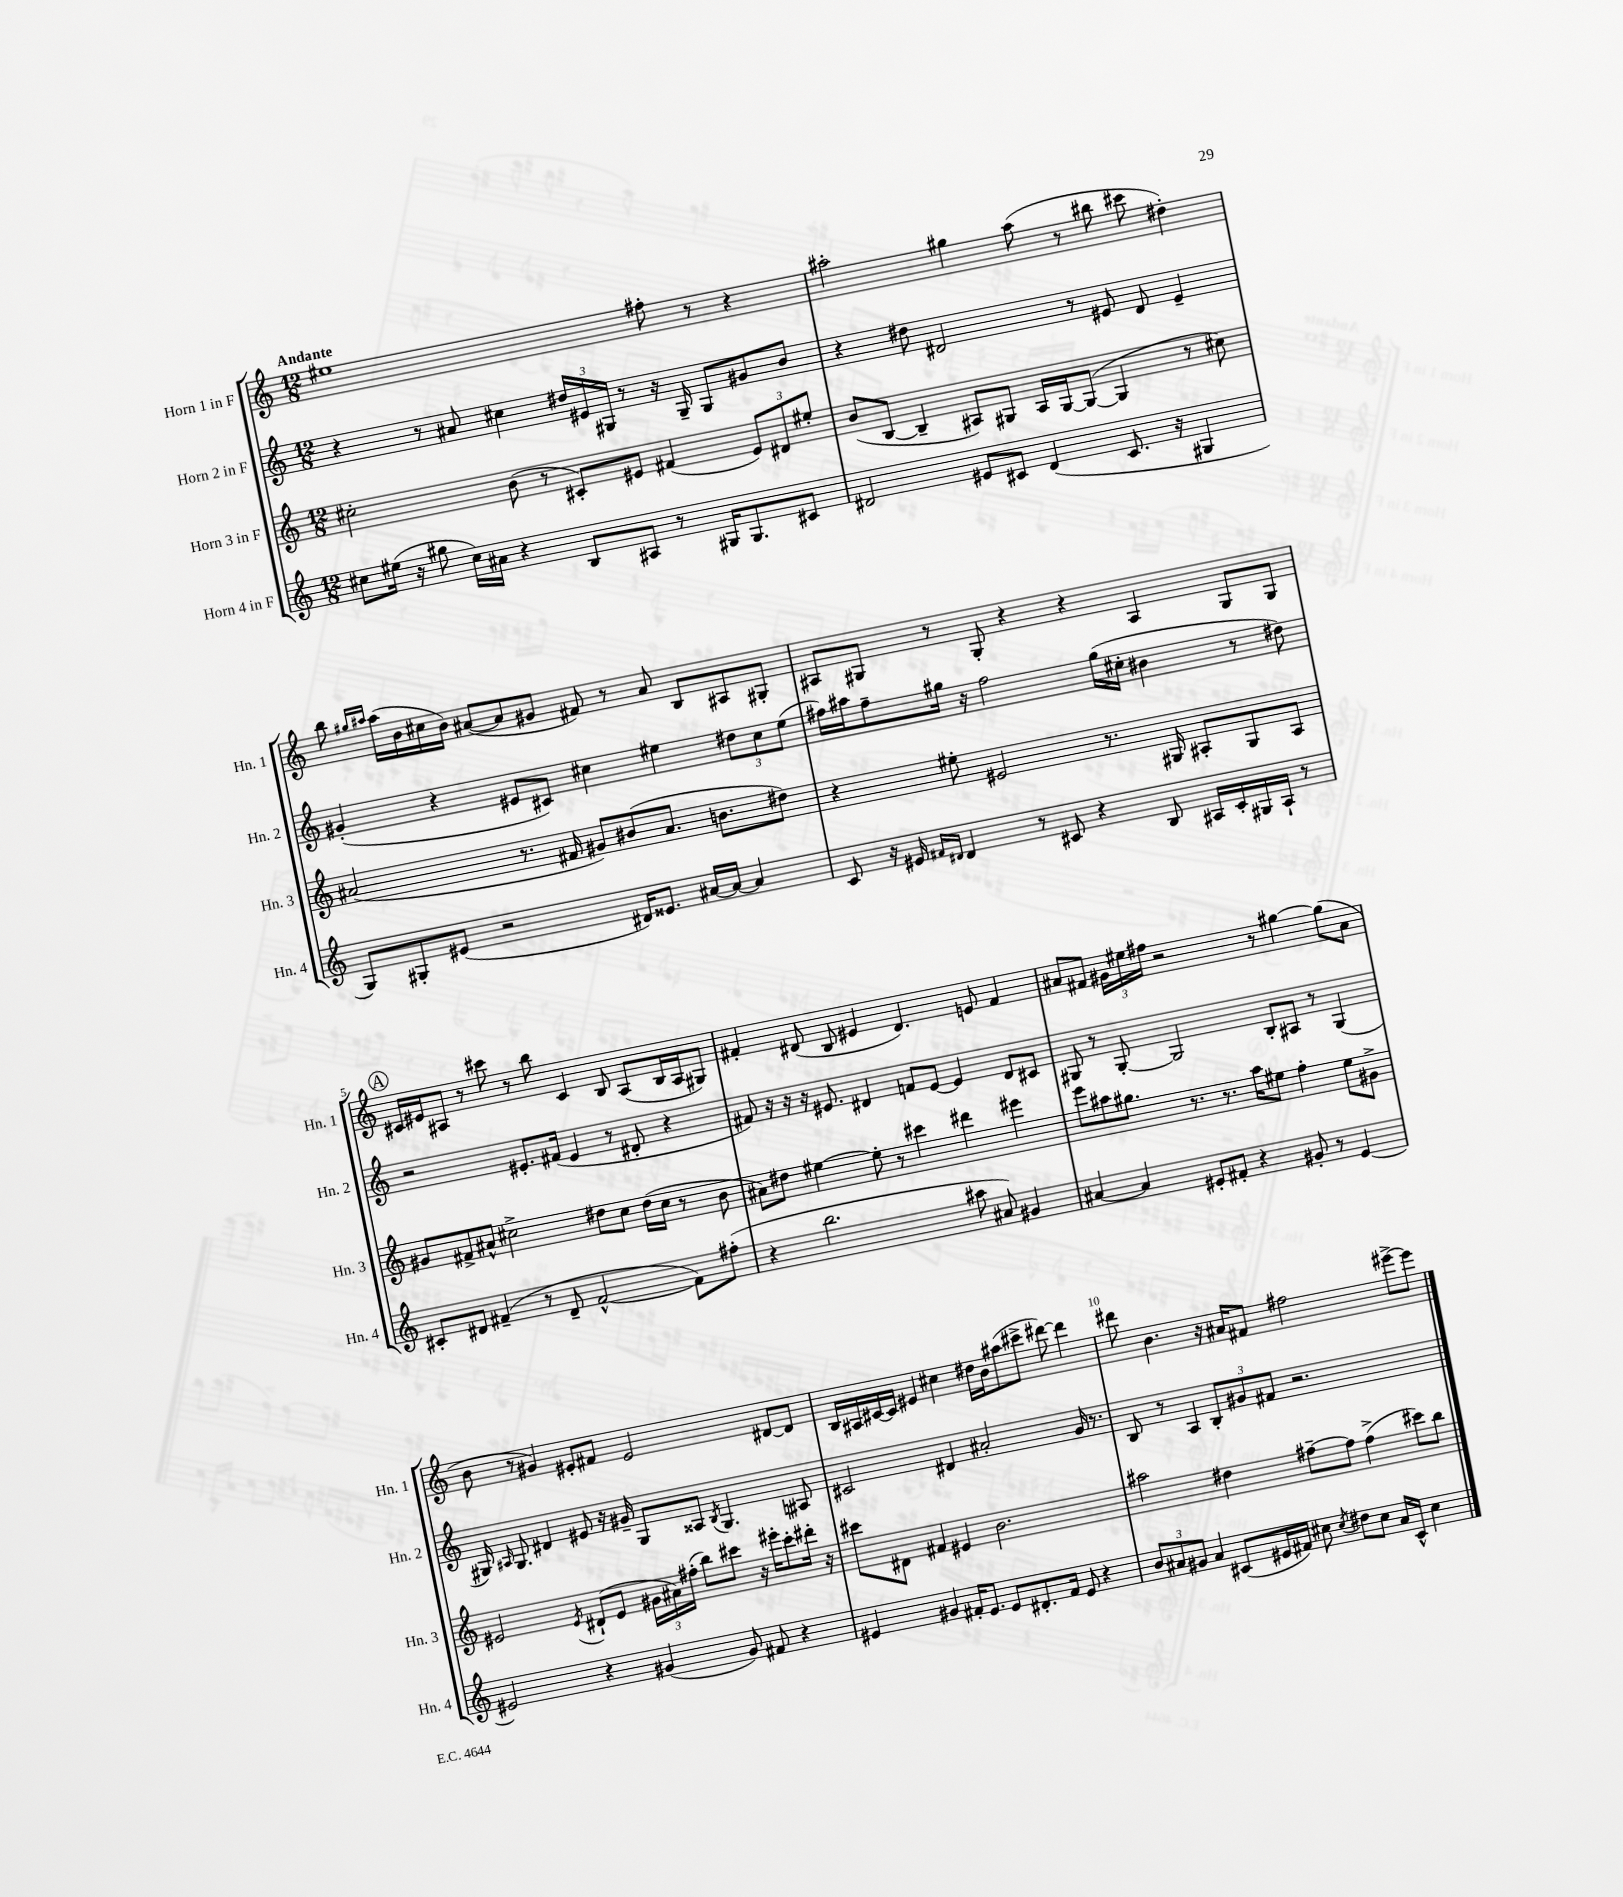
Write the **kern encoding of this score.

**kern	**kern	**kern	**kern
*staff4	*staff3	*staff2	*staff1
*clefG2	*clefG2	*clefG2	*clefG2
*k[]	*k[]	*k[]	*k[]
*M12/8	*M12/8	*M12/8	*M12/8
8cc#\L	2cc#'\	4r	1ee#
(16ee#\Jk	.	.	.
16r	.	.	.
8gg#\	.	8r	.
16cc#\LL)	.	8a#/	.
16a#\JJ	.	.	.
4r	(8b\	4cc#\	.
.	8r	.	.
8B/L	8c#'/L)	24dd#/LL	.
.	.	24e#/	.
.	.	24G#/JJ	.
8A#/J	8e#/J	8r	.
8r	(4f#/	16r	8ff#'\
.	.	16G#~/	.
16G#/LK	.	8G#/L	8r
8.G#/	.	.	.
.	12e#/L)	8g#/	4r
.	12d#/	.	.
8c#/J	.	8b/J	.
.	12ee#'/J	.	.
=	=	=	=
2d#/	(8b/L	4r	2aa#'\
.	[8B/J	.	.
.	4B~/]	8dd#\	.
.	.	2d#/	.
8e#/L	8A#/L)	.	4gg#\
8c#/J	8G#/J	.	.
(4d#/	16A#/LL	.	(8aa#\
.	[16G#/J	.	.
.	(8G#/_J	8r	8r
8.c#/	4G#/]	8e#/	8bb#\
.	.	8d#/	8ccc#\
16r	.	.	.
4G#/	8r	4e#~/	4dd#'\)
.	8cc#\)	.	.
=	=	=	=
8G/L)	(2a#/	(4g#'/	8bb\
.	.	.	16qqgg#/LL
.	.	.	16qqaa#/JJ
8G#'/	.	.	(16aa#\LL
.	.	.	16b\
(8e#/J	.	4r	16cc#\
.	.	.	16b\JJ)
2r	.	.	([8a#/L
.	8.r	8e#/L	8a#/]
.	.	8c#/J)	8g#/J
.	16f#/	.	.
.	8g#/L)	4cc#\	8f#/)
16d#/LK)	(8b#/	.	8r
8.e##/J	.	.	.
.	8.a#/J	4ee#\	8a#/
[16a#/LL	.	.	8B/L
16a#/_JJ	8.b\L	.	.
4a#/]	.	12dd#\L	8A#/
.	.	12cc#\	.
.	8dd#\J)	.	8G#'/J
.	.	(12ee#\J	.
=	=	=	=
8c/	4r	16ff#\LL)	8A#/L
.	.	16aa#\J	.
16r	.	8ff#~\	8G#/J
16e#/	.	.	.
16qqf#/LL	.	.	.
16qqd#/JJ	.	.	.
4d#/	8ee#'\	16gg#\Jk	8r
.	.	16r	.
.	2e#/	2ff#\	8G#'/
8r	.	.	4r
8c#/	.	.	.
4r	.	.	4r
.	8.r	(16gg#\LL	.
.	.	16cc#'\JJ	.
8B/	.	4b#\	4A#/
.	16G#/	.	.
16A#/LL	8A#'/L	.	.
16c#'/	.	.	.
16G#/	8G#/	8r	8G#/L
16A#`/JJ	.	.	.
8r	8A#/J	8dd#\)	8G#/J
=	=	=	=
8c#'/L	8g#/L	2r	16c#/LL
.	.	.	16e#/J
8d#/J	8f#^/	.	8A#/J
(4f#~/	8a#^^/J	.	8r
.	2cc#^\	.	8ccc#\
8r	.	8.e#'/L	8r
8d#~/	.	.	8bb\
.	.	(16f#/Jk	.
[2f#^^/	.	4e#/	4c#/
.	8dd#\L	.	.
.	8cc#\J	8r	8B/
.	(16dd#\LL	8d#'/	(8A#/L
.	16cc#\JJ	.	.
8f#\]L)	8r	4r	16B/L
.	.	.	16A#/J
(8ff#'\J	8b\	.	8G#/J)
=	=	=	=
4r	8a#\L)	8f#/)	4f#'/
.	8dd#\J	16r	.
.	.	16r	.
2.bb\	[4ee#\	16r	(8d#/
.	.	8.e#/	.
.	.	.	8B/
.	8ee#'\]	4d#/	4e#/
.	8r	.	.
.	4ccc#\	8f/L	4.d#/)
.	.	[8e#/J	.
8aa#\	4ddd#\	4e#/]	.
8a#/)	.	.	8e/
4g#/	4eee#\	8d#/L	4f#/
.	.	8c#/J	.
=	=	=	=
[4a#/	8eee\L	8G#/	8a#/L
.	8aa#\	8r	8f#/J
4a#/]	8.gg#\J	[8G#'/	24g#\LL
.	.	.	24ee#\
.	.	.	24ff#\JJ
.	.	2G#/]	2r
.	8.r	.	.
8e#'/L	.	.	.
8f#'/J	8.r	.	.
4r	.	.	.
.	16aa#\LK	.	.
.	8ee#\J	8B'/L	8r
8g#'/	4ff'\	8A#/J	[4gg#\
8r	.	8r	.
[4e#/	8ee#\L	(4G#/	(8gg#\]L
.	8g#^\J	.	8a#\J
=	=	=	=
2e#/]	2e#/	16G#/)	8b\
.	.	16qqA#/	.
.	.	8.G#/	.
.	.	.	8r
.	.	4d#/	4g#/)
.	8qe#/	.	.
4r	(8d#`/L	8e#/	8e#'/L
.	8e#/J	16r	8f#/J
.	.	16g#~/	.
(4g#/	24g#\LL	8G#/L	2e#/
.	24a#\)	.	.
.	(24ff#'\JJ	.	.
.	8bb\L)	8A##/J	.
.	.	8qB/	.
8g#/)	8ccc#\J	4.G#/	.
8f#/	16r	.	.
.	16eee#'\LK	.	.
4r	8ccc#'\	.	[8d#/L
.	16ddd#'\Jk	8A#/	8d#/]J
.	16r	.	.
=	=	=	=
4e#/	8ccc#\L	2c#/	16B/LL
.	.	.	16A#/
.	8d#\J	.	[16c#/
.	.	.	16c#/]JJ
4g#/	4f#/	.	4e#/
16f#'/LK	4e#/	4d#/	4cc#\
8.e#/J	.	.	.
8e#/L	2.b\	2a#'/	16dd#\LL
.	.	.	16b\J
8.d#'/	.	.	(8aa#\
.	.	.	8ccc#^\J
16f#/Jk	.	.	.
8e#/	.	.	[8ddd#\)
4r	.	16g/	4ddd#\]
.	.	8.r	.
=	=	=	=
12b/L	2aa#\	8B/	8ddd#\
12a#/	.	.	.
.	.	8r	4.b\
12g#/J	.	.	.
4a#/	.	4A/	.
(8c#/L	4dd#\	12B'/L	16r
.	.	.	16a#/LK
.	.	12g#/	.
16e#/L	.	.	8f#/J
.	.	12f#/J	.
16f#/JJ)	.	.	.
8cc#\	[8ff#~\L	2.r	2ff#\
8qcc#/	.	.	.
8dd#\L	8ff#\]J	.	.
8cc#\J	(4ff#^\	.	.
16a#/LL	.	.	.
16c#^^/JJ	.	.	.
4cc#\	8ccc#\L)	.	[8eee#^\L
.	8bb\J	.	8eee#\]J
==	==	==	==
*-	*-	*-	*-
